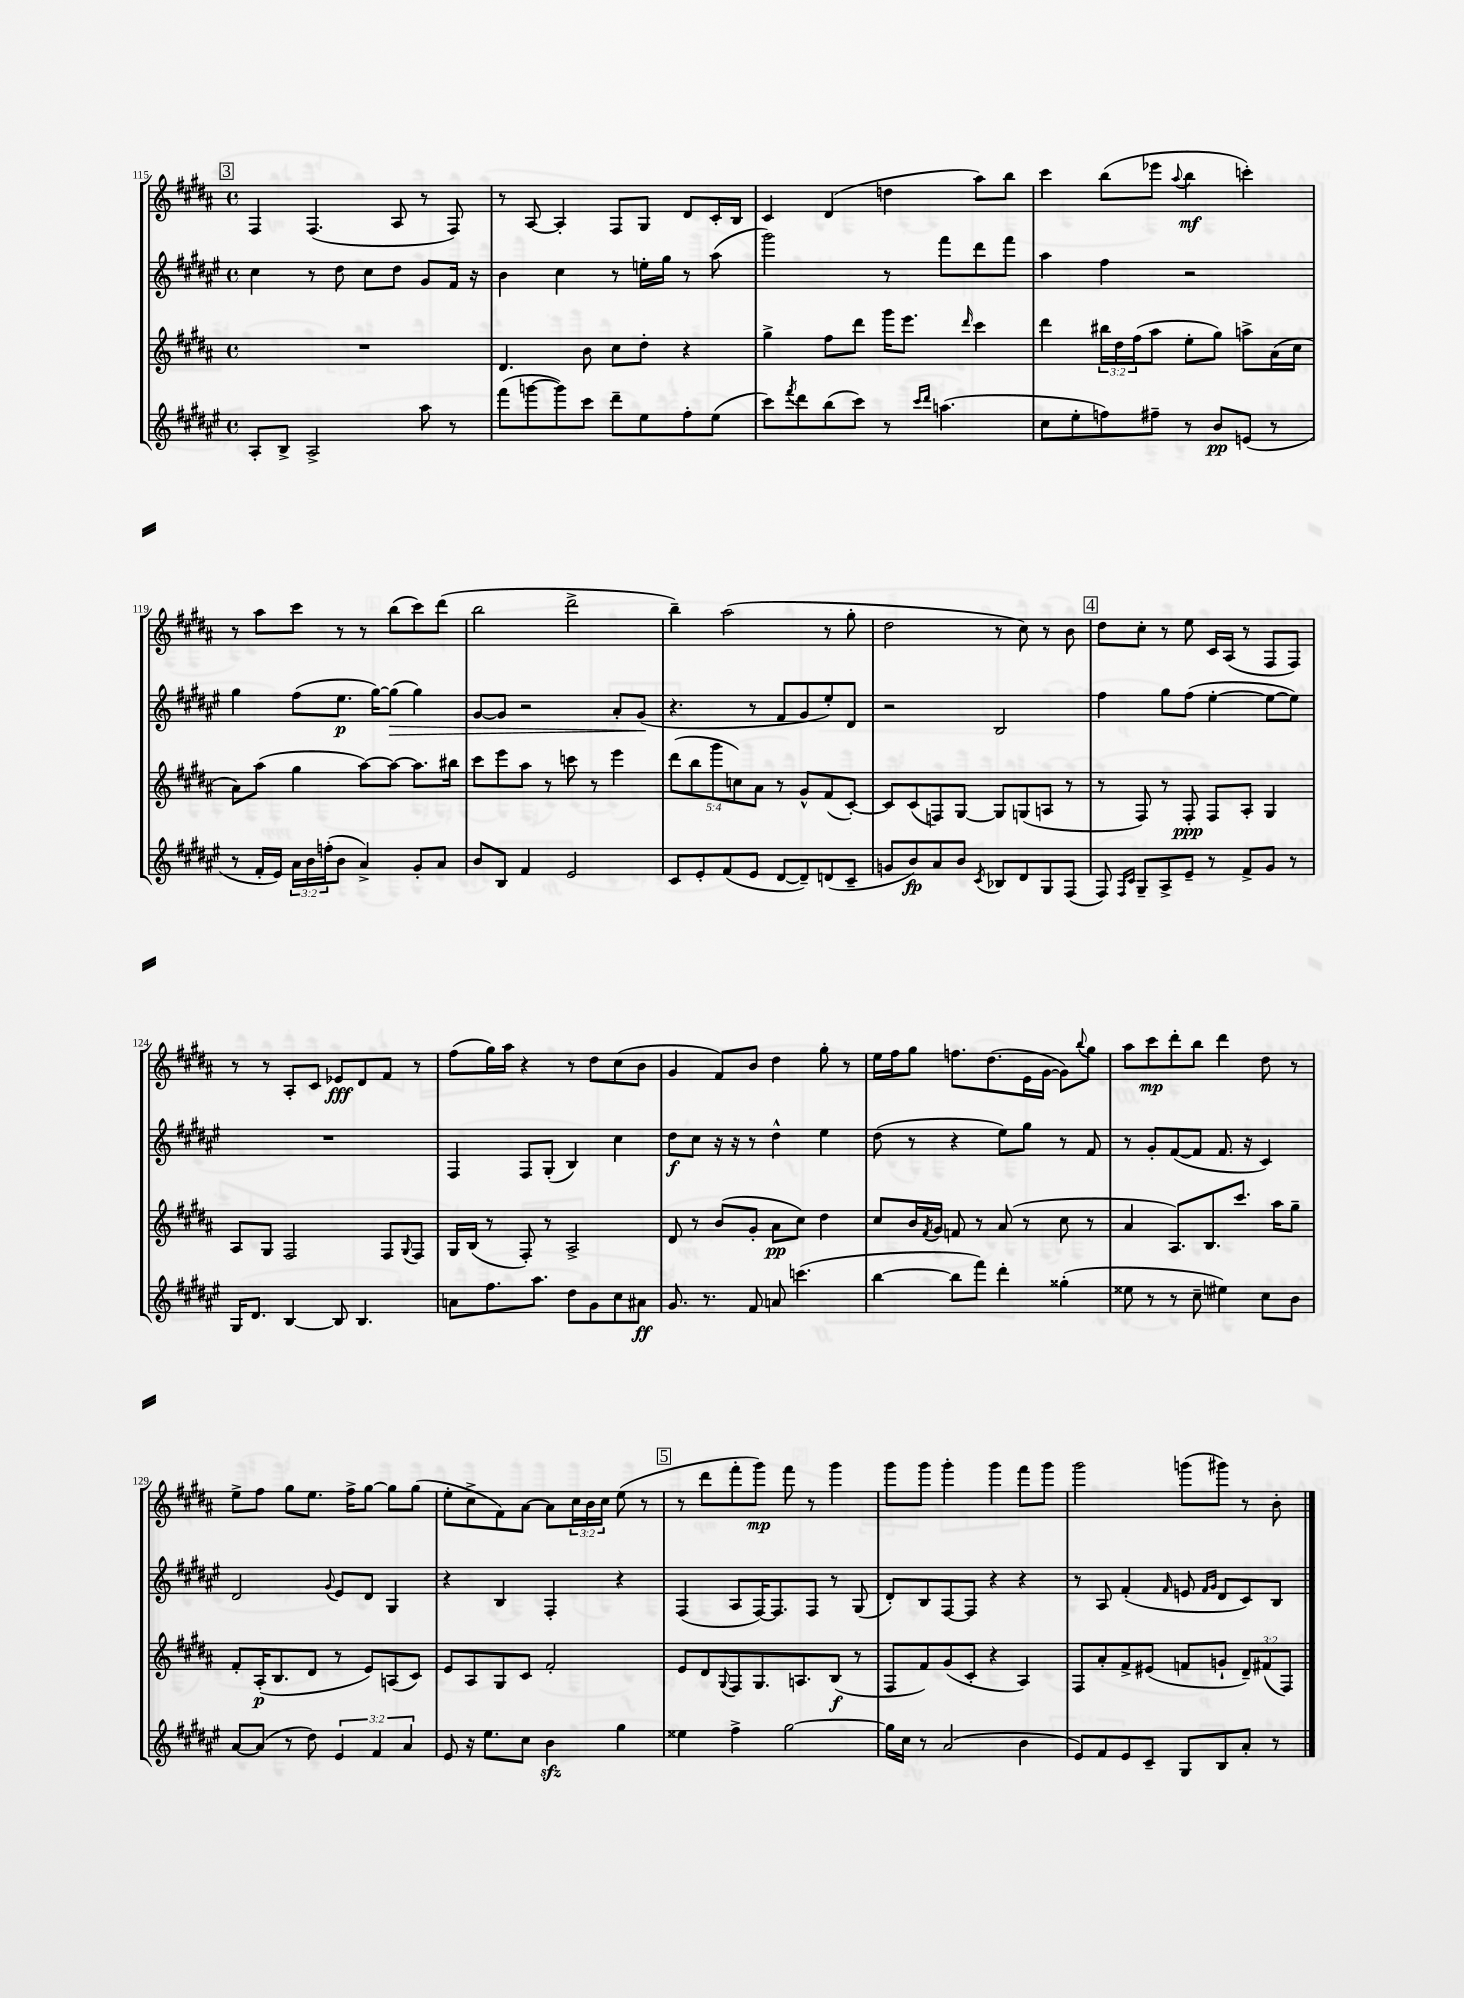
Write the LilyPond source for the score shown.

<<
\new StaffGroup <<
\new Staff = "s0" {
    \clef treble \key b \major \defaultTimeSignature \time 4/4 \override Staff.TupletNumber.text = #tuplet-number::calc-fraction-text
    \mark \markup { \box "3" } fis4 fis4.( ais8 r8 fis8) |
    r8 ais8~ ais4-. fis8 gis8 dis'8 cis'16-. b16 |
    cis'4 dis'4( d''4 ais''8) b''8 |
    cis'''4 b''8( ees'''8 \appoggiatura { ais''8 } b''4\mf c'''4-.) |
    r8 ais''8 cis'''8 r8 r8 b''8( cis'''8) dis'''8( |
    b''2 dis'''2-> |
    b''4--) ais''2( r8 gis''8-. |
    dis''2 r8 cis''8) r8 b'8 |
    \mark \markup { \box "4" } dis''8 cis''8-. r8 e''8 cis'16 ais16( r8 fis8 fis8) |
    r8 r8 ais8-. cis'8 ees'8\fff dis'8 fis'8 r8 |
    fis''8( gis''16) ais''16 r4 r8 dis''8 cis''8( b'8 |
    gis'4 fis'8) b'8 dis''4 gis''8-. r8 |
    e''16 fis''16 gis''8 f''8. dis''8.( e'16 gis'16~ gis'8) \appoggiatura { b''8 } gis''8 |
    ais''8 cis'''8\mp dis'''8-. b''8 dis'''4 dis''8 r8 |
    e''8-> fis''8 gis''8 e''8. fis''16-> gis''8~ gis''8 gis''8( |
    e''8-. cis''8-> fis'8) ais'8~ ais'8 \tuplet 3/2 { cis''16 b'16 cis''16 } e''8( r8 |
    \mark \markup { \box "5" } r8 dis'''8 fis'''8-. gis'''8\mp) fis'''8 r8 gis'''4 |
    gis'''8 gis'''8 gis'''4-. gis'''4 fis'''8 gis'''8 |
    gis'''2 g'''8( gis'''8) r8 b'8-. \bar "|." |
}
\new Staff = "s1" {
    \clef treble \key fis \major \defaultTimeSignature \time 4/4
    \mark \markup { \box "3" } cis''4 r8 dis''8 cis''8 dis''8 gis'8 fis'16 r16 |
    b'4 cis''4 r8 e''16-. gis''16 r8 ais''8( |
    gis'''2) r8 fis'''8 dis'''8 fis'''8 |
    ais''4 fis''4 r2 |
    gis''4 fis''8( eis''8.\p gis''16~) gis''8\>( gis''4) |
    gis'8~ gis'8 r2 ais'8-. gis'8\!( |
    r4. r8 fis'8 gis'8 eis''8-.) dis'8 |
    r2 b2 |
    \mark \markup { \box "4" } fis''4 gis''8 fis''8( eis''4~-. eis''8~ eis''8) |
    R1 |
    fis4 fis8 gis8-.( b4) cis''4 |
    dis''8\f cis''8 r16 r16 r8 dis''4-^ eis''4 |
    dis''8( r8 r4 eis''8) gis''8 r8 fis'8 |
    r8 gis'8-. fis'8~( fis'8 fis'8. r16 cis'4) |
    dis'2 \appoggiatura { gis'8 } eis'8 dis'8 gis4 |
    r4 b4 fis4-. r4 |
    \mark \markup { \box "5" } fis4( ais8 fis16~) fis8. fis8 r8 gis8( |
    dis'8-.) b8 fis8~ fis8 r4 r4 |
    r8 ais8 fis'4-.( \grace { fis'16 } e'8 \grace { fis'16 gis'16 } dis'8 cis'8) b8 \bar "|." |
}
\new Staff = "s2" {
    \clef treble \key b \major \defaultTimeSignature \time 4/4 \override Staff.TupletNumber.text = #tuplet-number::calc-fraction-text
    \mark \markup { \box "3" } R1 |
    dis'4. b'8 cis''8 dis''8-. r4 |
    gis''4-> fis''8 dis'''8 gis'''16 e'''8. \grace { dis'''16 } cis'''4 |
    dis'''4 \tuplet 3/2 { bis''16 dis''16 fis''16( } ais''8 e''8-. gis''8) a''8-> ais'16( cis''16 |
    ais'8) ais''8( gis''4 ais''8~) ais''8~ ais''8. bis''16 |
    cis'''8 e'''8 ais''8 r8 c'''8 r8 e'''4 |
    \tuplet 5/4 { dis'''8( b''8 gis'''8 c''8) ais'8 } r8 gis'8-^ fis'8( cis'8~-.) |
    cis'8 cis'8( f8) gis8~ gis8 g8( a8 r8 |
    \mark \markup { \box "4" } r8 fis8) r8 fis8-.\ppp fis8 ais8-. gis4 |
    ais8 gis8 fis2 fis8 \appoggiatura { gis8 } fis8 |
    gis16 b16( r8 fis8-.) r8 ais2-> |
    dis'8 r8 b'8( gis'8-. ais'8\pp cis''8) dis''4 |
    cis''8 b'16 \acciaccatura { fis'8 } gis'16 f'8 r8 ais'8( r8 cis''8 r8 |
    ais'4 ais8.) b8. cis'''8. ais''16 gis''8-- |
    fis'8-. ais16-.\p( b8. dis'8 r8 e'8) a8( cis'8) |
    e'8 ais8 gis8 cis'8 fis'2-. |
    \mark \markup { \box "5" } e'8 dis'8 \appoggiatura { gis8 } fis8 gis8. a8. b8\f( r8 |
    fis8 fis'8) gis'8( cis'8-. r4 ais4) |
    fis8 ais'8-. fis'8-> eis'8( f'8 g'8-! \tuplet 3/2 { dis'8--) fis'8( fis8) } \bar "|." |
}
\new Staff = "s3" {
    \clef treble \key fis \major \defaultTimeSignature \time 4/4 \override Staff.TupletNumber.text = #tuplet-number::calc-fraction-text
    \mark \markup { \box "3" } ais8-. b8-> ais2-> ais''8 r8 |
    fis'''8( g'''8~ g'''8) cis'''8 dis'''8-- eis''8 fis''8-. eis''8( |
    cis'''8) \acciaccatura { fis'''8 } dis'''8 b''8( cis'''8) r8 \grace { cis'''16 dis'''16 } a''4.( |
    cis''8 eis''8-. f''8) fis''8-- r8 b'8\pp e'8( r8 |
    r8 fis'16-. eis'16) \tuplet 3/2 { ais'16 b'16 f''16-.( } b'8 ais'4->) gis'8-. ais'8 |
    b'8 b8 fis'4 eis'2 |
    cis'8 eis'8-. fis'8( eis'8 dis'8~ dis'8--) d'8( cis'8-- |
    g'8 b'8\fp) ais'8 b'8 \acciaccatura { cis'8 } bes8 dis'8 gis8 fis8( |
    \mark \markup { \box "4" } fis8) \grace { fis16 cis'16 } gis8-- ais8-> eis'8-- r8 fis'8-> gis'8 r8 |
    gis16 dis'8. b4~ b8 b4. |
    a'8 fis''8. ais''8. dis''8 gis'8 cis''8 ais'8\ff |
    gis'8. r8. fis'8 a'8 c'''4.( |
    b''4~ b''8 fis'''8) dis'''4-. gisis''4-.( |
    eisis''8 r8 r8 cis''8-- eis''4) cis''8 b'8 |
    ais'8~ ais'8( r8 dis''8) \tuplet 3/2 { eis'4 fis'4 ais'4 } |
    eis'8 r16 eis''8. cis''8 b'4\sfz gis''4 |
    \mark \markup { \box "5" } eisis''4 fis''4-> gis''2~ |
    gis''16 cis''16 r8 ais'2( b'4 |
    eis'8) fis'8 eis'8 cis'8-- gis8 b8 ais'8-. r8 \bar "|." |
}
>>
>>
\layout { \context { \Score currentBarNumber = #115 } }
